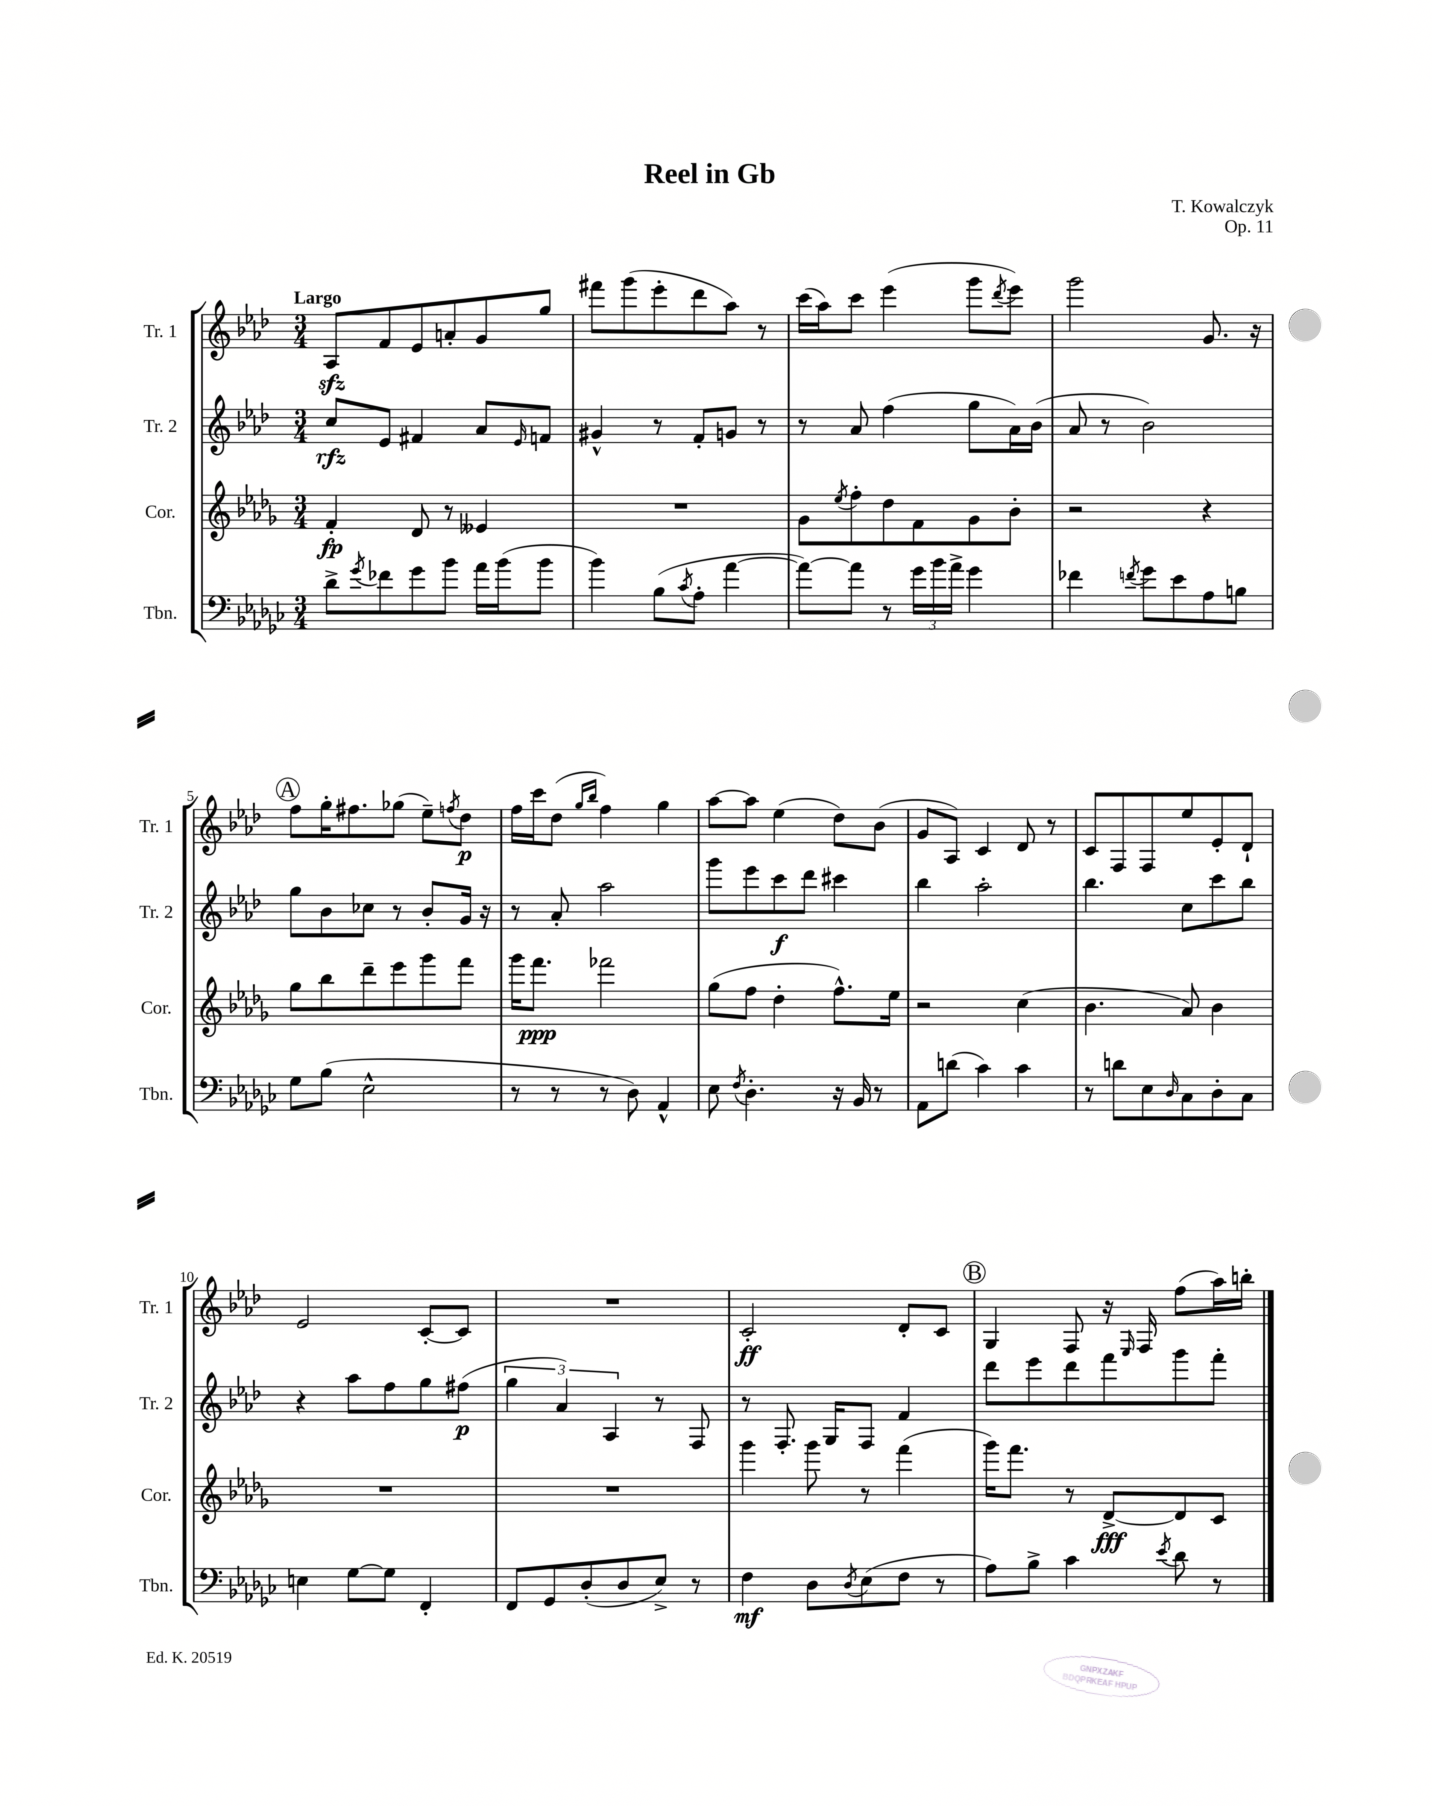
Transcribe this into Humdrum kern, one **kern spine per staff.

**kern	**kern	**kern	**kern
*staff4	*staff3	*staff2	*staff1
*clefF4	*clefG2	*clefG2	*clefG2
*k[b-e-a-d-g-c-]	*k[b-e-a-d-g-]	*k[b-e-a-d-]	*k[b-e-a-d-]
*M3/4	*M3/4	*M3/4	*M3/4
8d-^	4f'	8cc	8A-
8qg-	.	.	.
8f-	.	8e-	8f
8g-	8d-	4f#	8e-
8b-	8r	.	8a'
16a-	4e--	8a-	8g
(16b-	.	.	.
.	.	16qqe-	.
8b-	.	8f	8gg
=	=	=	=
4b-)	2.r	4g#^^	8fff#
.	.	.	(8ggg
(8B-	.	8r	8eee-'
8qc-	.	.	.
8A-'	.	8f'	8ddd-
[4a-	.	8g	8aa-)
.	.	8r	8r
=	=	=	=
8a-_)	8g-	8r	(16ccc
.	.	.	16aa-)
.	8qee-	.	.
8a-]	8ff'	8a-	8ccc
8r	8dd-	(4ff	(4eee-
24g-	8f	.	.
24b-	.	.	.
24a-^	.	.	.
4g-	8g-	8gg	8ggg
.	.	.	8qddd-
.	8b-'	16a-)	8eee-)
.	.	(16b-	.
=	=	=	=
4f-	2r	8a-	2ggg
.	.	8r	.
8qf	.	.	.
8g-	.	2b-)	.
8e-	.	.	.
8A-	4r	.	8.g
8B	.	.	.
.	.	.	16r
=	=	=	=
8G-	8gg-	8gg	8ff
(8B-	8bb-	8b-	16gg'
.	.	.	8.ff#
2E-^^	8ddd-~	8cc-	.
.	8eee-	8r	(8gg-
.	8ggg-	8b-'	8ee-~)
.	.	.	8qff
.	8fff	16g	8dd-
.	.	16r	.
=	=	=	=
8r	16ggg-	8r	16ff
.	8.fff	.	16ccc
8r	.	8a-'	(8dd-
.	.	.	16qqgg
.	.	.	16qqbb-
8r	2fff-	2aa-	4ff)
8D-)	.	.	.
4AA-^^	.	.	4gg
=	=	=	=
8E-	(8gg-	8ggg	[8aa-
8qF	.	.	.
4.D-'	8ff	8eee-	8aa-]
.	4dd-'	8ccc	(4ee-
.	.	8ddd-	.
16r	8.ff^^)	4ccc#	8dd-)
16BB-	.	.	.
8r	.	.	(8b-
.	16ee-	.	.
=	=	=	=
8AA-	2r	4bb-	8g
(8d	.	.	8A-)
4c-)	.	2aa-'	4c
4c-	(4cc	.	8d-
.	.	.	8r
=	=	=	=
8r	4.b-	4.bb-	8c
8d	.	.	8F
8E-	.	.	8F
16qqD-	.	.	.
8C-	8a-)	8cc	8ee-
8D-'	4b-	8ccc	8e-'
8C-	.	8bb-	8d-`
=	=	=	=
4E	2.r	4r	2e-
[8G-	.	8aa-	.
8G-]	.	8ff	.
4FF'	.	8gg	[8c'
.	.	(8ff#	8c]
=	=	=	=
8FF	2.r	6gg	2.r
8GG-	.	.	.
.	.	6a-)	.
(8D-'	.	.	.
.	.	6A-	.
8D-	.	.	.
8E-^)	.	8r	.
8r	.	8F	.
=	=	=	=
4F	4ggg-	8r	2c'
.	.	8.F'	.
8D-	8ggg-	.	.
.	.	16G	.
8qD-	.	.	.
(8E-	8r	8F	.
8F	(4fff	4f	8d-'
8r	.	.	8c
=	=	=	=
8A-)	16ggg-)	8ddd-	4G
.	8.fff	.	.
8B-^	.	8eee-	.
4c-	8r	8ddd-	8F
.	[8d-^	8fff	16r
.	.	.	16qqE-
.	.	.	16F
8qe-	.	.	.
8d-	8d-]	8ggg	(8ff
8r	8c	8fff'	16aa-)
.	.	.	16bb'
==	==	==	==
*-	*-	*-	*-
